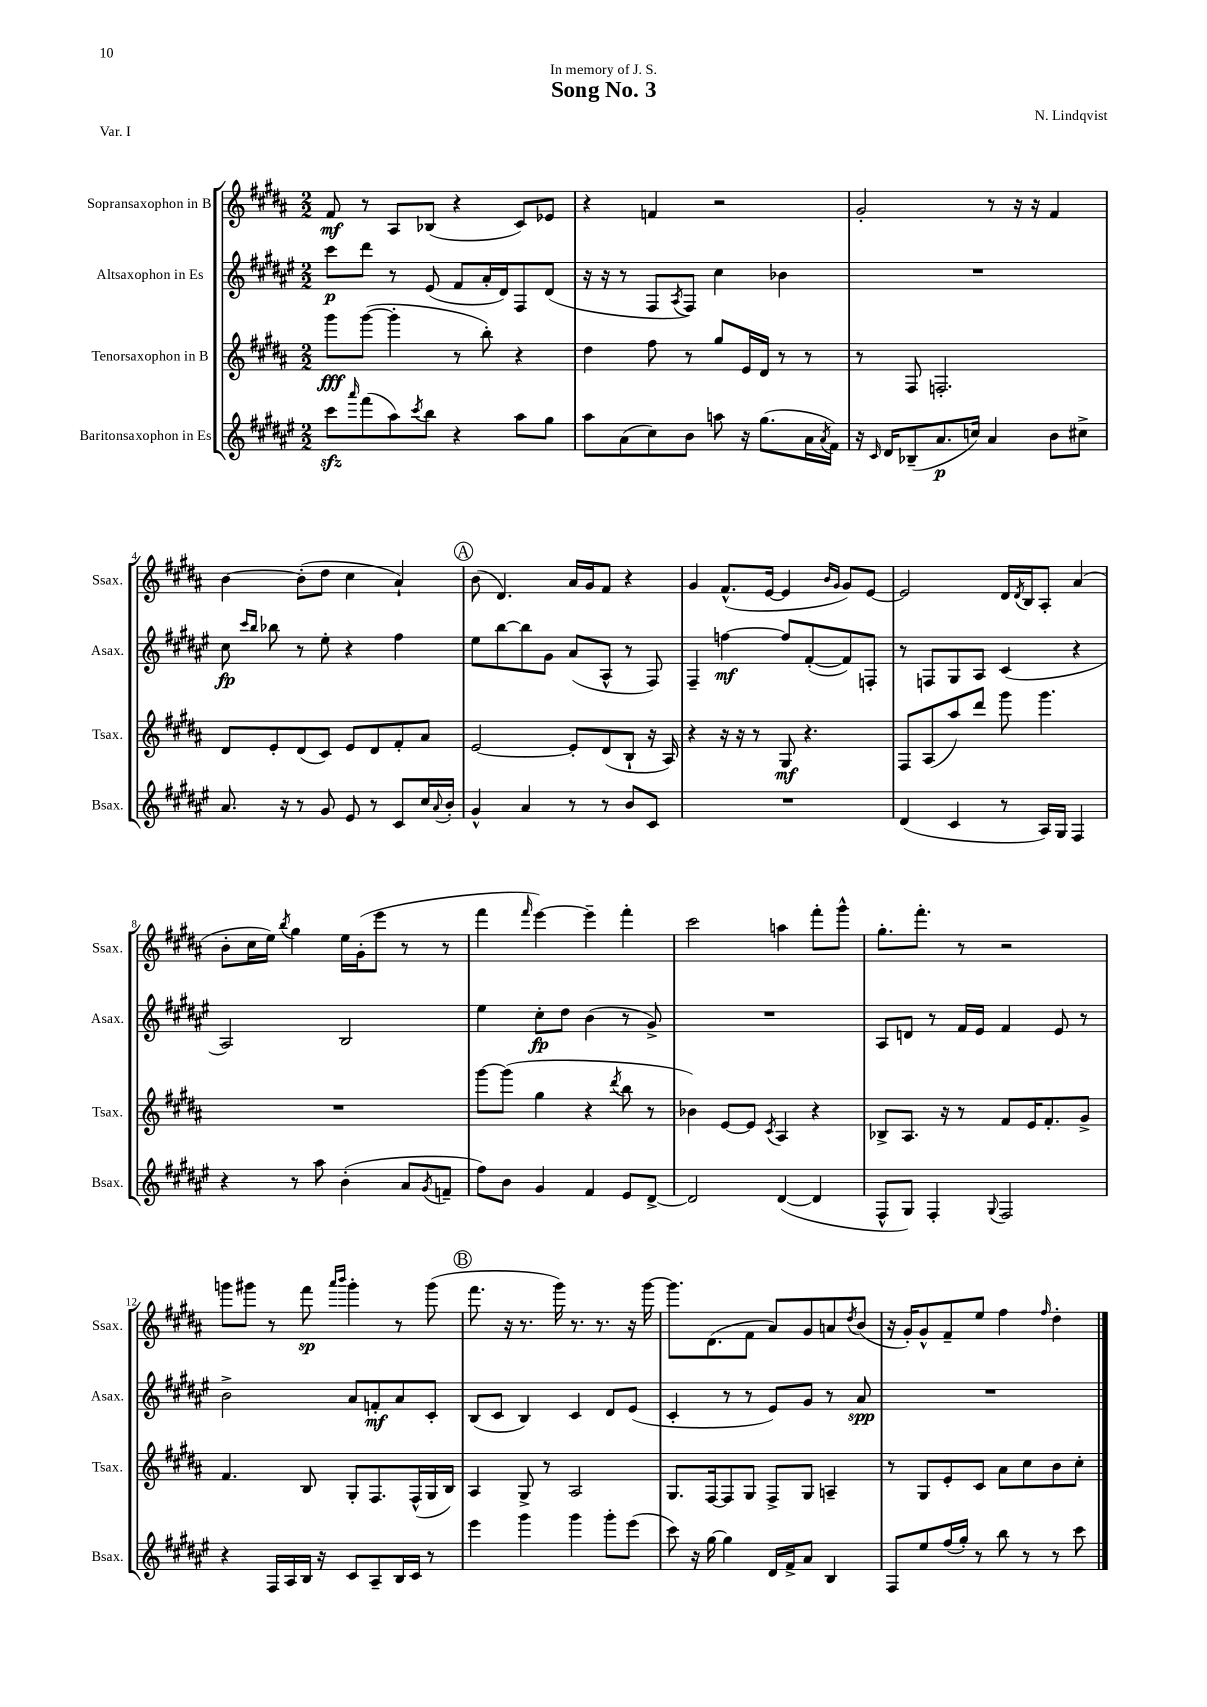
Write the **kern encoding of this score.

**kern	**dynam	**kern	**dynam	**kern	**dynam	**kern	**dynam
*part4	*part4	*part3	*part3	*part2	*part2	*part1	*part1
*staff4	*staff4	*staff3	*staff3	*staff2	*staff2	*staff1	*staff1
*I"Baritonsaxophon in Es	*	*I"Tenorsaxophon in B	*	*I"Altsaxophon in Es	*	*I"Sopransaxophon in B	*
*I'Bsax.	*	*I'Tsax.	*	*I'Asax.	*	*I'Ssax.	*
*clefG2	*	*clefG2	*	*clefG2	*	*clefG2	*
*k[f#c#g#d#a#e#]	*	*k[f#c#g#d#a#]	*	*k[f#c#g#d#a#e#]	*	*k[f#c#g#d#a#]	*
*M2/2	*	*M2/2	*	*M2/2	*	*M2/2	*
=1	=1	=1	=1	=1	=1	=1	=1
8ccc#zz\L	.	8ggg#\L	fff	8ccc#\L	p	8f#/	mf
16qqaaa#/	.	.	.	.	.	.	.
(8fff#\	.	([8ggg#\J	.	8ddd#\J	.	8r	.
8aa#\)	.	4ggg#'\]	.	8r	.	8A#/L	.
8qccc#/	.	.	.	.	.	.	.
8bb\J	.	.	.	(8e#/	.	(8B-X/J	.
4r	.	8r	.	8f#/L	.	4r	.
.	.	8bb'\)	.	16a#'/L	.	.	.
.	.	.	.	16d#/J)	.	.	.
8aa#\L	.	4r	.	8F#/	.	8c#/L)	.
8gg#\J	.	.	.	(8d#/J	.	8e-X/J	.
=2	=2	=2	=2	=2	=2	=2	=2
8aa#\L	.	4dd#\	.	16r	.	4r	.
.	.	.	.	16r	.	.	.
(8a#\	.	.	.	8r	.	.	.
8cc#\)	.	8ff#\	.	8F#/L	.	4fn/	.
.	.	.	.	8qA#/	.	.	.
8b\J	.	8r	.	8F#/J)	.	.	.
8aan\	.	8gg#/L	.	4cc#\	.	2r	.
16r	.	16e/L	.	.	.	.	.
(8.gg#\L	.	16d#/JJ	.	.	.	.	.
.	.	8r	.	4b-X\	.	.	.
16a#\L	.	8r	.	.	.	.	.
8qa#/	.	.	.	.	.	.	.
16f#\JJ)	.	.	.	.	.	.	.
=3	=3	=3	=3	=3	=3	=3	=3
16r	.	8r	.	1r	.	2g#'/	.
16qqc#/	.	.	.	.	.	.	.
16d#/KL	.	.	.	.	.	.	.
(8B-X~/	.	8F#/	.	.	.	.	.
8.a#/	p	2.Fn'/	.	.	.	.	.
16ccn/Jk)	.	.	.	.	.	.	.
4a#/	.	.	.	.	.	8r	.
.	.	.	.	.	.	16r	.
.	.	.	.	.	.	16r	.
8b\L	.	.	.	.	.	4f#/	.
8cc#X^\J	.	.	.	.	.	.	.
!!LO:LB:g=z
=4	=4	=4	=4	=4	=4	=4	=4
8.a#/	.	8d#/L	.	8cc#\	fp	[4b\	.
.	.	.	.	16qqccc#/LL	.	.	.
.	.	.	.	16qqbb/JJ	.	.	.
.	.	8e'/	.	8bb-X\	.	.	.
16r	.	.	.	.	.	.	.
8r	.	(8d#/	.	8r	.	(8b'\L]	.
8g#/	.	8c#/J)	.	8ee#'\	.	8dd#\J	.
8e#/	.	8e/L	.	4r	.	4cc#\	.
8r	.	8d#/	.	.	.	.	.
8c#/L	.	8f#'/	.	4ff#\	.	4a#`/)	.
16cc#/L	.	8a#/J	.	.	.	.	.
8qqa#/	.	.	.	.	.	.	.
16b'/JJ	.	.	.	.	.	.	.
!!LO:REH:place=s1:t=A
=5	=5	=5	=5	=5	=5	=5	=5
4g#^^/	.	[2e/	.	8ee#\L	.	(8b\	.
.	.	.	.	[8bb\	.	4.d#/)	.
4a#/	.	.	.	8bb\]	.	.	.
.	.	.	.	8g#\J	.	.	.
8r	.	8e'/L]	.	(8a#/L	.	16a#/LL	.
.	.	.	.	.	.	16g#/J	.
8r	.	(8d#/	.	8A#^^/J	.	8f#/J	.
8b/L	.	8B`/J	.	8r	.	4r	.
8c#/J	.	16r	.	8F#/)	.	.	.
.	.	16A#/)	.	.	.	.	.
=6	=6	=6	=6	=6	=6	=6	=6
1r	.	4r	.	4F#~/	.	4g#/	.
.	.	16r	.	[4ffn\	mf	(8.f#^^/L	.
.	.	16r	.	.	.	.	.
.	.	8r	.	.	.	.	.
.	.	.	.	.	.	[16e/Jk	.
.	.	8G#/	mf	8ff/L]	.	4e/]	.
.	.	4.r	.	([8f#'/	.	.	.
.	.	.	.	.	.	16qqb/LL	.
.	.	.	.	.	.	16qqg#/JJ	.
.	.	.	.	8f#/])	.	8g#/L)	.
.	.	.	.	8Fn'/J	.	[8e/J	.
=7	=7	=7	=7	=7	=7	=7	=7
(4d#/	.	8F#/L	.	8r	.	2e/]	.
.	.	(8A#/	.	8Fn/L	.	.	.
4c#/	.	8aa#/)	.	8G#/	.	.	.
.	.	8ddd#/J	.	8A#/J	.	.	.
8r	.	8ggg#\	.	(4c#/	.	16d#/LL	.
.	.	.	.	.	.	8qd#/	.
.	.	.	.	.	.	16B/J	.
16A#/LL)	.	4.ggg#\	.	.	.	8A#'/J	.
16G#/JJ	.	.	.	.	.	.	.
4F#/	.	.	.	4r	.	(4a#/	.
!!LO:LB:g=z
=8	=8	=8	=8	=8	=8	=8	=8
4r	.	1r	.	2A#/)	.	8b'\L	.
.	.	.	.	.	.	16cc#\L	.
.	.	.	.	.	.	16ee\JJ)	.
.	.	.	.	.	.	8qbb/	.
8r	.	.	.	.	.	4gg#\	.
8aa#\	.	.	.	.	.	.	.
(4b'\	.	.	.	2B/	.	16ee\LL	.
.	.	.	.	.	.	(16g#'\J	.
.	.	.	.	.	.	8eee\J	.
8a#/L	.	.	.	.	.	8r	.
8qg#/	.	.	.	.	.	.	.
8fn~/J	.	.	.	.	.	8r	.
=9	=9	=9	=9	=9	=9	=9	=9
8ff#\L)	.	[8ggg#\L	.	4ee#\	.	4fff#\	.
8b\J	.	(8ggg#\J]	.	.	.	.	.
.	.	.	.	.	.	16qqfff#/	.
4g#/	.	4gg#\	.	8cc#'\L	fp	[4eee\)	.
.	.	.	.	8dd#\J	.	.	.
4f#/	.	4r	.	(4b\	.	4eee~\]	.
.	.	8qddd#/	.	.	.	.	.
8e#/L	.	8bb\	.	8r	.	4fff#'\	.
[8d#^/J	.	8r	.	8g#^/)	.	.	.
=10	=10	=10	=10	=10	=10	=10	=10
2d#/]	.	4b-X\)	.	1r	.	2ccc#\	.
.	.	[8e/L	.	.	.	.	.
.	.	8e/J]	.	.	.	.	.
.	.	8qc#/	.	.	.	.	.
([4d#/	.	4A#/	.	.	.	4aan\	.
4d#/]	.	4r	.	.	.	8fff#'\L	.
.	.	.	.	.	.	8ggg#^^\J	.
=11	=11	=11	=11	=11	=11	=11	=11
8F#^^/L	.	8B-X^/L	.	8A#/L	.	8.gg#'\L	.
8G#/J)	.	8.A#/J	.	8dn/J	.	.	.
.	.	.	.	.	.	8.fff#'\J	.
4F#'/	.	.	.	8r	.	.	.
.	.	16r	.	.	.	.	.
.	.	8r	.	16f#/LL	.	8r	.
.	.	.	.	16e#/JJ	.	.	.
8qqG#/	.	.	.	.	.	.	.
2F#/	.	8f#/L	.	4f#/	.	2r	.
.	.	16e/K	.	.	.	.	.
.	.	8.f#'/	.	.	.	.	.
.	.	.	.	8e#/	.	.	.
.	.	8g#^/J	.	8r	.	.	.
!!LO:LB:g=z
=12	=12	=12	=12	=12	=12	=12	=12
4r	.	4.f#/	.	2b^\	.	8gggn\L	.
.	.	.	.	.	.	8ggg#X\J	.
16F#/LL	.	.	.	.	.	8r	.
16A#/	.	.	.	.	.	.	.
16B/JJ	.	8B/	.	.	.	8fff#\	sp
16r	.	.	.	.	.	.	.
.	.	.	.	.	.	16qqaaa#/LL	.
.	.	.	.	.	.	16qqbbb/JJ	.
8c#/L	.	8G#'/L	.	8a#/L	.	4ggg#'\	.
8A#~/	.	8.F#/	.	8fn'/	mf	.	.
16B/L	.	.	.	8a#/	.	8r	.
16c#/JJ	.	(16F#^^/L	.	.	.	.	.
8r	.	16G#/	.	8c#'/J	.	(8ggg#\	.
.	.	16B/JJ)	.	.	.	.	.
!!LO:REH:place=s1:t=B
=13	=13	=13	=13	=13	=13	=13	=13
4eee#\	.	4A#/	.	(8B/L	.	8.fff#\	.
.	.	.	.	8c#/J	.	.	.
.	.	.	.	.	.	16r	.
4ggg#\	.	8G#^/	.	4B/)	.	8.r	.
.	.	8r	.	.	.	.	.
.	.	.	.	.	.	16ggg#\)	.
4ggg#\	.	2A#/	.	4c#/	.	8.r	.
.	.	.	.	.	.	8.r	.
8ggg#'\L	.	.	.	8d#/L	.	.	.
(8eee#\J	.	.	.	(8e#/J	.	16r	.
.	.	.	.	.	.	[16ggg#\	.
=14	=14	=14	=14	=14	=14	=14	=14
8ccc#\)	.	8.G#/L	.	4c#'/	.	8.ggg#\L]	.
16r	.	.	.	.	.	.	.
[16gg#\	.	[16F#/k	.	.	.	(8.d#\	.
4gg#\]	.	8F#/]	.	8r	.	.	.
.	.	8G#/J	.	8r	.	8f#\J	.
16d#/LL	.	8F#^/L	.	8e#/L)	.	8a#/L)	.
16f#^/J	.	.	.	.	.	.	.
8a#/J	.	8G#/J	.	8g#/J	.	8g#/	.
4B/	.	4An~/	.	8r	.	8an/	.
.	.	.	.	.	.	8qdd#/	.
.	.	.	.	8a#/	spp	(8b/J	.
=15	=15	=15	=15	=15	=15	=15	=15
8F#/L	.	8r	.	1r	.	16r	.
.	.	.	.	.	.	16g#'/KL)	.
8ee#/	.	8G#/L	.	.	.	8g#^^/	.
(16ff#/L	.	8e'/	.	.	.	8f#~/	.
16gg#'/JJ)	.	.	.	.	.	.	.
8r	.	8c#/J	.	.	.	8ee/J	.
8bb\	.	8a#\L	.	.	.	4ff#\	.
8r	.	8cc#\	.	.	.	.	.
.	.	.	.	.	.	16qqff#/	.
8r	.	8b\	.	.	.	4dd#'\	.
8ccc#\	.	8cc#'\J	.	.	.	.	.
==	==	==	==	==	==	==	==
*-	*-	*-	*-	*-	*-	*-	*-
